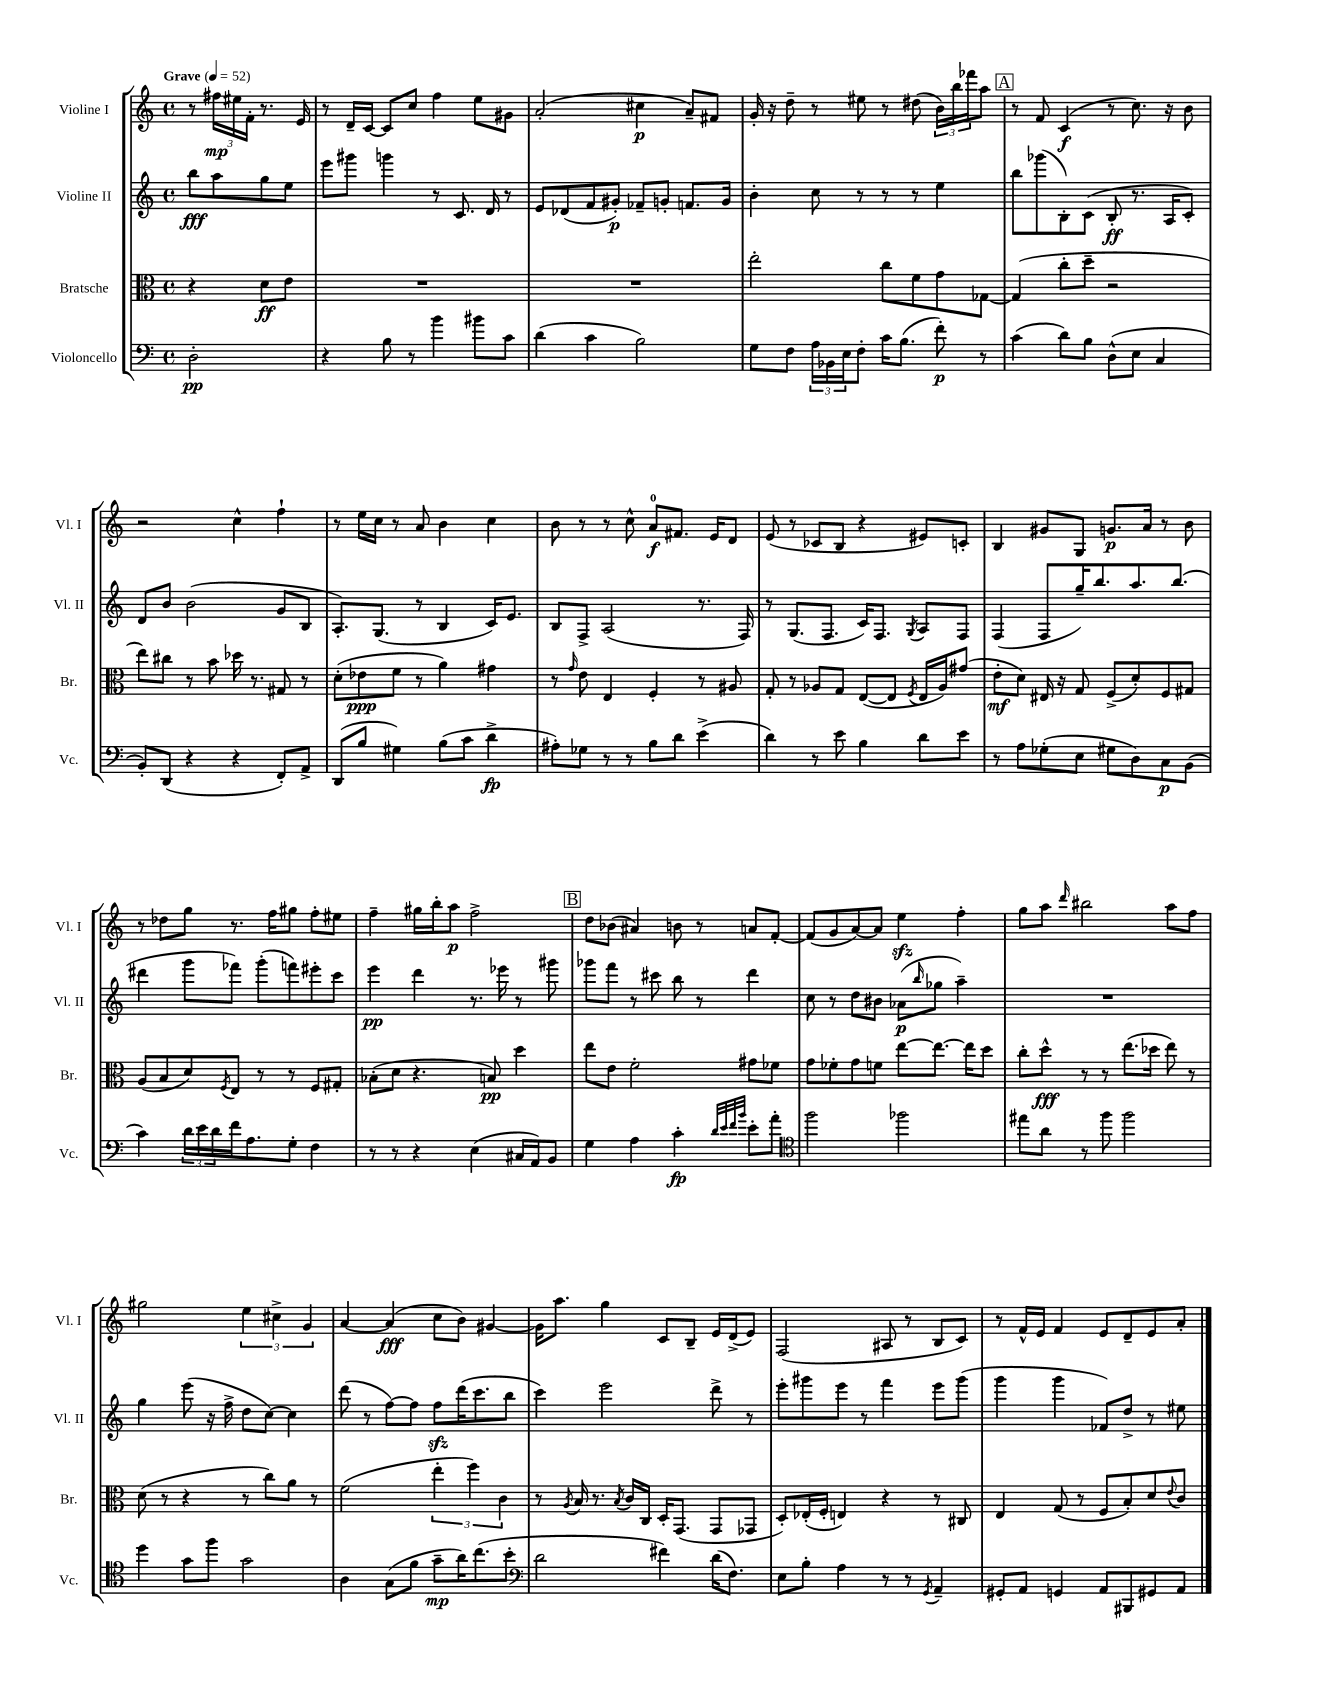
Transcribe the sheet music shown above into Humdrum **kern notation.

**kern	**dynam	**kern	**dynam	**kern	**dynam	**kern	**dynam
*part4	*part4	*part3	*part3	*part2	*part2	*part1	*part1
*staff4	*staff4	*staff3	*staff3	*staff2	*staff2	*staff1	*staff1
*I"Violoncello	*	*I"Bratsche	*	*I"Violine II	*	*I"Violine I	*
*I'Vc.	*	*I'Br.	*	*I'Vl. II	*	*I'Vl. I	*
*clefF4	*	*clefC3	*	*clefG2	*	*clefG2	*
*k[]	*	*k[]	*	*k[]	*	*k[]	*
*M4/4	*	*M4/4	*	*M4/4	*	*M4/4	*
*met(c)	*	*met(c)	*	*met(c)	*	*met(c)	*
*MM52	*	*MM52	*	*MM52	*	*MM52	*
=	=	=	=	=	=	=	=
!	!	!	!	!	!	!LO:TX:a:B:t=Grave	!
2D'\	pp	4r	.	8bb\L	fff	8r	.
.	.	.	.	8aa\	.	24ff#X\LL	mp
.	.	.	.	.	.	24ee#X\	.
.	.	.	.	.	.	24f'\JJ	.
.	.	8d\L	ff	8gg\	.	8.r	.
.	.	8e\J	.	8ee\J	.	.	.
.	.	.	.	.	.	16e/	.
=1	=1	=1	=1	=1	=1	=1	=1
4r	.	1r	.	8eee\L	.	8r	.
.	.	.	.	8ggg#X\J	.	16d~/LL	.
.	.	.	.	.	.	[16c/JJ	.
8B\	.	.	.	4gggn\	.	8c/L]	.
8r	.	.	.	.	.	8cc/J	.
4b\	.	.	.	8r	.	4ff\	.
.	.	.	.	8.c/	.	.	.
8b#X\L	.	.	.	.	.	8ee\L	.
.	.	.	.	16d/	.	.	.
8c\J	.	.	.	8r	.	8g#X\J	.
=2	=2	=2	=2	=2	=2	=2	=2
(4d\	.	1r	.	8e/L	.	(2a'/	.
.	.	.	.	(8d-X/	.	.	.
4c\	.	.	.	8f/	.	.	.
.	.	.	.	8g#X'/J)	p	.	.
2B\)	.	.	.	8f-X~/L	.	4cc#X\	p
.	.	.	.	8gn'/J	.	.	.
.	.	.	.	8.fn/L	.	8a~/L)	.
.	.	.	.	.	.	8f#X/J	.
.	.	.	.	16g/Jk	.	.	.
=3	=3	=3	=3	=3	=3	=3	=3
8G\L	.	2ee'\	.	4b'\	.	16g'/	.
.	.	.	.	.	.	16r	.
8F\J	.	.	.	.	.	8dd~\	.
24A\LL	.	.	.	8cc\	.	8r	.
24BB-X\	.	.	.	.	.	.	.
24E\J	.	.	.	.	.	.	.
8F'\J	.	.	.	8r	.	8ee#X\	.
16c\KL	.	8cc\L	.	8r	.	8r	.
(8.B\J	.	.	.	.	.	.	.
.	.	8f\	.	8r	.	(8dd#X\	.
8f'\)	p	8g\	.	4ee\	.	24b\LL)	.
.	.	.	.	.	.	24bb\	.
.	.	.	.	.	.	24fff-X\J	.
8r	.	[8G-X\J	.	.	.	8aa\J	.
!!LO:REH:place=s1:t=A
=4	=4	=4	=4	=4	=4	=4	=4
(4c\	.	(4G-/]	.	8bb\L	.	8r	.
.	.	.	.	(8ggg-X\	.	8f/	.
8d\L)	.	8cc'\L	.	8B'\)	.	(4c/	f
8B\J	.	8dd~\J	.	(8c\J	.	.	.
(8D^^\L	.	2r	.	8B'/	ff	8r	.
8E\J	.	.	.	8.r	.	8.cc\)	.
4C/	.	.	.	.	.	.	.
.	.	.	.	16A/KL	.	16r	.
.	.	.	.	8c'/J)	.	8b\	.
!!LO:LB:g=z
=5	=5	=5	=5	=5	=5	=5	=5
8BB'/L)	.	8ee\L)	.	8d/L	.	2r	.
(8DD/J	.	8cc#X\J	.	8b/J	.	.	.
4r	.	8r	.	(2b\	.	.	.
.	.	8b\	.	.	.	.	.
4r	.	16dd-X\	.	.	.	4cc^^\	.
.	.	8.r	.	.	.	.	.
8FF'/L)	.	8G#X/	.	8g/L	.	4ff`\	.
8AA^/J	.	8r	.	8B/J	.	.	.
=6	=6	=6	=6	=6	=6	=6	=6
(8DD/L	.	(8d'\L	.	8.A'/L)	.	8r	.
8B/J	.	8e-X\	ppp	.	.	16ee\LL	.
.	.	.	.	(8.G/J	.	16cc\JJ	.
4G#X\)	.	8f\J	.	.	.	8r	.
.	.	8r	.	8r	.	8a/	.
(8B\L	.	4a\)	.	4B/	.	4b\	.
8c\J	.	.	.	.	.	.	.
4d^\	fp	4g#X\	.	16c/KL)	.	4cc\	.
.	.	.	.	8.e/J	.	.	.
=7	=7	=7	=7	=7	=7	=7	=7
8A#X'\L)	.	8r	.	8B/L	.	8b\	.
.	.	16qqg/	.	.	.	.	.
8G-X\J	.	8e\	.	8F^/J	.	8r	.
8r	.	4E/	.	(2A/	.	8r	.
8r	.	.	.	.	.	8cc^^\	.
8B\L	.	4F'/	.	.	.	8a/L	f
8d\J	.	.	.	.	.	8.f#X/J	.
(4e^\	.	8r	.	8.r	.	.	.
.	.	.	.	.	.	16e/KL	.
.	.	8A#X/	.	.	.	8d/J	.
.	.	.	.	16F/)	.	.	.
=8	=8	=8	=8	=8	=8	=8	=8
4d\)	.	8G'/	.	8r	.	(8e/	.
.	.	8r	.	(8.G/L	.	8r	.
8r	.	8A-X/L	.	.	.	8c-X/L	.
.	.	.	.	8.F/J	.	.	.
8e\	.	8G/J	.	.	.	8B/J	.
4B\	.	([8E/L	.	16c/KL)	.	4r	.
.	.	.	.	8.F/J	.	.	.
.	.	8E/J]	.	.	.	.	.
.	.	8qF/	.	8qG/	.	.	.
8d\L	.	16E/LL	.	8A/L	.	8e#X/L)	.
.	.	16A-/J)	.	.	.	.	.
8e\J	.	(8g#X/J	.	8F/J	.	8cn'/J	.
=9	=9	=9	=9	=9	=9	=9	=9
8r	.	8e'\L	mf	(4F/	.	4B/	.
8A\L	.	8d\J)	.	.	.	.	.
(8G-X'\	.	16E#X/	.	8F/L	.	8g#X/L	.
.	.	16r	.	.	.	.	.
8E\J	.	8G/	.	16gg~/K)	.	8G/J	.
.	.	.	.	8.bb/	.	.	.
8G#X\L	.	(8F^/L	.	.	.	8.gn/L	p
8D\)	.	8d'/)	.	8.aa/	.	.	.
.	.	.	.	.	.	16a/Jk	.
8C\	p	8F/	.	.	.	8r	.
.	.	.	.	(8.bb/J	.	.	.
(8BB\J	.	8G#X/J	.	.	.	8b\	.
!!LO:LB:g=z
=10	=10	=10	=10	=10	=10	=10	=10
4c\)	.	(8A/L	.	4ddd#X\	.	8r	.
.	.	8B/	.	.	.	8dd-X\L	.
24d\LL	.	8d/)	.	8ggg\L	.	8gg\J	.
24e\	.	.	.	.	.	.	.
24d\	.	.	.	.	.	.	.
.	.	8qF/	.	.	.	.	.
16f\J	.	8E/J	.	8fff-X\J)	.	8.r	.
8.A\	.	.	.	.	.	.	.
.	.	8r	.	(8ggg'\L	.	.	.
.	.	.	.	.	.	16ff\KL	.
8G'\J	.	8r	.	8fffn\)	.	8gg#X\J	.
4F\	.	8F/L	.	8eee#X'\	.	8ff'\L	.
.	.	8G#X'/J	.	8ccc\J	.	8ee#X\J	.
=11	=11	=11	=11	=11	=11	=11	=11
8r	.	(8B-X'\L	.	4eee\	pp	4ff~\	.
8r	.	8d\J	.	.	.	.	.
4r	.	4.r	.	4ddd\	.	16gg#X\LL	.
.	.	.	.	.	.	16bb'\J	.
.	.	.	.	.	.	8aa\J	p
(4E\	.	.	.	8.r	.	2ff^\	.
.	.	8Bn/)	pp	.	.	.	.
.	.	.	.	16eee-X\	.	.	.
16C#X/LL	.	4dd\	.	8r	.	.	.
16AA/J)	.	.	.	.	.	.	.
8BB/J	.	.	.	8ggg#X\	.	.	.
!!LO:REH:place=s1:t=B
=12	=12	=12	=12	=12	=12	=12	=12
4G\	.	8ee\L	.	8ggg-X\L	.	8dd\L	.
.	.	8e\J	.	8fff\J	.	(8b-X\J	.
4A\	.	2f'\	.	8r	.	4a#X/)	.
.	.	.	.	8ccc#X\	.	.	.
4c'\	fp	.	.	8bb\	.	8bn\	.
.	.	.	.	8r	.	8r	.
32qqd/LLL	.	.	.	.	.	.	.
32qqe/	.	.	.	.	.	.	.
32qqf/	.	.	.	.	.	.	.
32qqb/JJJ	.	.	.	.	.	.	.
8e'\L	.	8g#X\L	.	4ddd\	.	8an/L	.
8a'\J	.	8f-X\J	.	.	.	[8f'/J	.
=13	=13	=13	=13	=13	=13	=13	=13
*clefC4	*	*	*	*	*	*	*
2ff\	.	8g\L	.	8cc\	.	(8f/L]	.
.	.	8f-X'\	.	8r	.	8g/	.
.	.	8g\	.	8dd\L	.	[8a/)	.
.	.	8fn\J	.	8b#X\J	.	8a/J]	.
2ff-X\	.	[8ee\L	.	(8a-X\L	p	4eezz\	.
.	.	.	.	16qqbb/	.	.	.
.	.	8.ee\J_	.	8gg-X\J	.	.	.
.	.	.	.	4aa~\)	.	4ff'\	.
.	.	16ee\KL]	.	.	.	.	.
.	.	8dd\J	.	.	.	.	.
=14	=14	=14	=14	=14	=14	=14	=14
8ee#X\L	.	8cc'\L	.	1r	.	8gg\L	.
8a\J	.	8dd^^\J	fff	.	.	8aa\J	.
.	.	.	.	.	.	16qqddd/	.
8r	.	8r	.	.	.	2bb#X\	.
8ff\	.	8r	.	.	.	.	.
2ff\	.	(8.ee\L	.	.	.	.	.
.	.	16dd-X\Jk	.	.	.	.	.
.	.	8ee\)	.	.	.	8aa\L	.
.	.	8r	.	.	.	8ff\J	.
!!LO:LB:g=z
=15	=15	=15	=15	=15	=15	=15	=15
4dd\	.	(8d\	.	4gg\	.	2gg#X\	.
.	.	8r	.	.	.	.	.
8g\L	.	4r	.	(8eee\	.	.	.
8ff\J	.	.	.	16r	.	.	.
.	.	.	.	16ff^\	.	.	.
2g\	.	8r	.	8dd\L	.	6ee\	.
.	.	8cc\L)	.	[8cc\J)	.	.	.
.	.	.	.	.	.	6cc#X^\	.
.	.	8a\J	.	4cc\]	.	.	.
.	.	.	.	.	.	6g/	.
.	.	8r	.	.	.	.	.
=16	=16	=16	=16	=16	=16	=16	=16
4A\	.	(2f\	.	(8ddd\	.	[4a/	.
.	.	.	.	8r	.	.	.
(8G\L	.	.	.	[8ff\L)	.	(4a/]	fff
8f\J	.	.	.	8ff\J]	.	.	.
8g~\L	mp	6ee'\	.	8ffzz\L	.	8cc\L	.
16a\K)	.	.	.	(16ddd\K	.	8b\J)	.
.	.	6ff\)	.	.	.	.	.
(8.cc\	.	.	.	8.ccc\	.	.	.
.	.	.	.	.	.	[4g#X/	.
.	.	6c\	.	.	.	.	.
8b'\J	.	.	.	8bb\J	.	.	.
=17	=17	=17	=17	=17	=17	=17	=17
*clefF4	*	*	*	*	*	*	*
2d\	.	8r	.	4ccc\)	.	16g#\KL]	.
.	.	.	.	.	.	8.aa\J	.
.	.	8qA/	.	.	.	.	.
.	.	16B/	.	.	.	.	.
.	.	8.r	.	.	.	.	.
.	.	.	.	2eee\	.	4gg\	.
.	.	8qB/	.	.	.	.	.
.	.	16c/LL	.	.	.	.	.
.	.	16C/JJ	.	.	.	.	.
4f#X\)	.	16D'/KL	.	.	.	8c/L	.
.	.	(8.GG/J	.	.	.	.	.
.	.	.	.	.	.	8B~/J	.
(16d\KL	.	8GG/L	.	8ddd^\	.	16e/LL	.
8.F\J)	.	.	.	.	.	(16d^/J	.
.	.	8GG-X/J	.	8r	.	8e/J)	.
=18	=18	=18	=18	=18	=18	=18	=18
8E\L	.	8D'/L)	.	8eee'\L	.	(2F/	.
8B'\J	.	(16E-X'/L	.	8ggg#X\	.	.	.
.	.	16F'/JJ	.	.	.	.	.
4A\	.	4En/)	.	8eee\J	.	.	.
.	.	.	.	8r	.	.	.
8r	.	4r	.	4fff\	.	8A#X/	.
8r	.	.	.	.	.	8r	.
8qGG/	.	.	.	.	.	.	.
4AA~/	.	8r	.	8eee\L	.	8B/L	.
.	.	8C#X/	.	(8ggg#\J	.	8c/J)	.
=19	=19	=19	=19	=19	=19	=19	=19
8GG#X'/L	.	4E/	.	4ggg\	.	8r	.
8AA/J	.	.	.	.	.	16f^^/LL	.
.	.	.	.	.	.	16e/JJ	.
4GGn/	.	(8G/	.	4ggg\	.	4f/	.
.	.	8r	.	.	.	.	.
8AA/L	.	8F/L	.	8f-X/L)	.	8e/L	.
8BBB#X/	.	8B'/)	.	8dd^/J	.	8d~/	.
8GG#X/	.	8d/	.	8r	.	8e/	.
.	.	8qqe/	.	.	.	.	.
8AA/J	.	8c/J	.	8ee#X\	.	8a'/J	.
==	==	==	==	==	==	==	==
*-	*-	*-	*-	*-	*-	*-	*-
